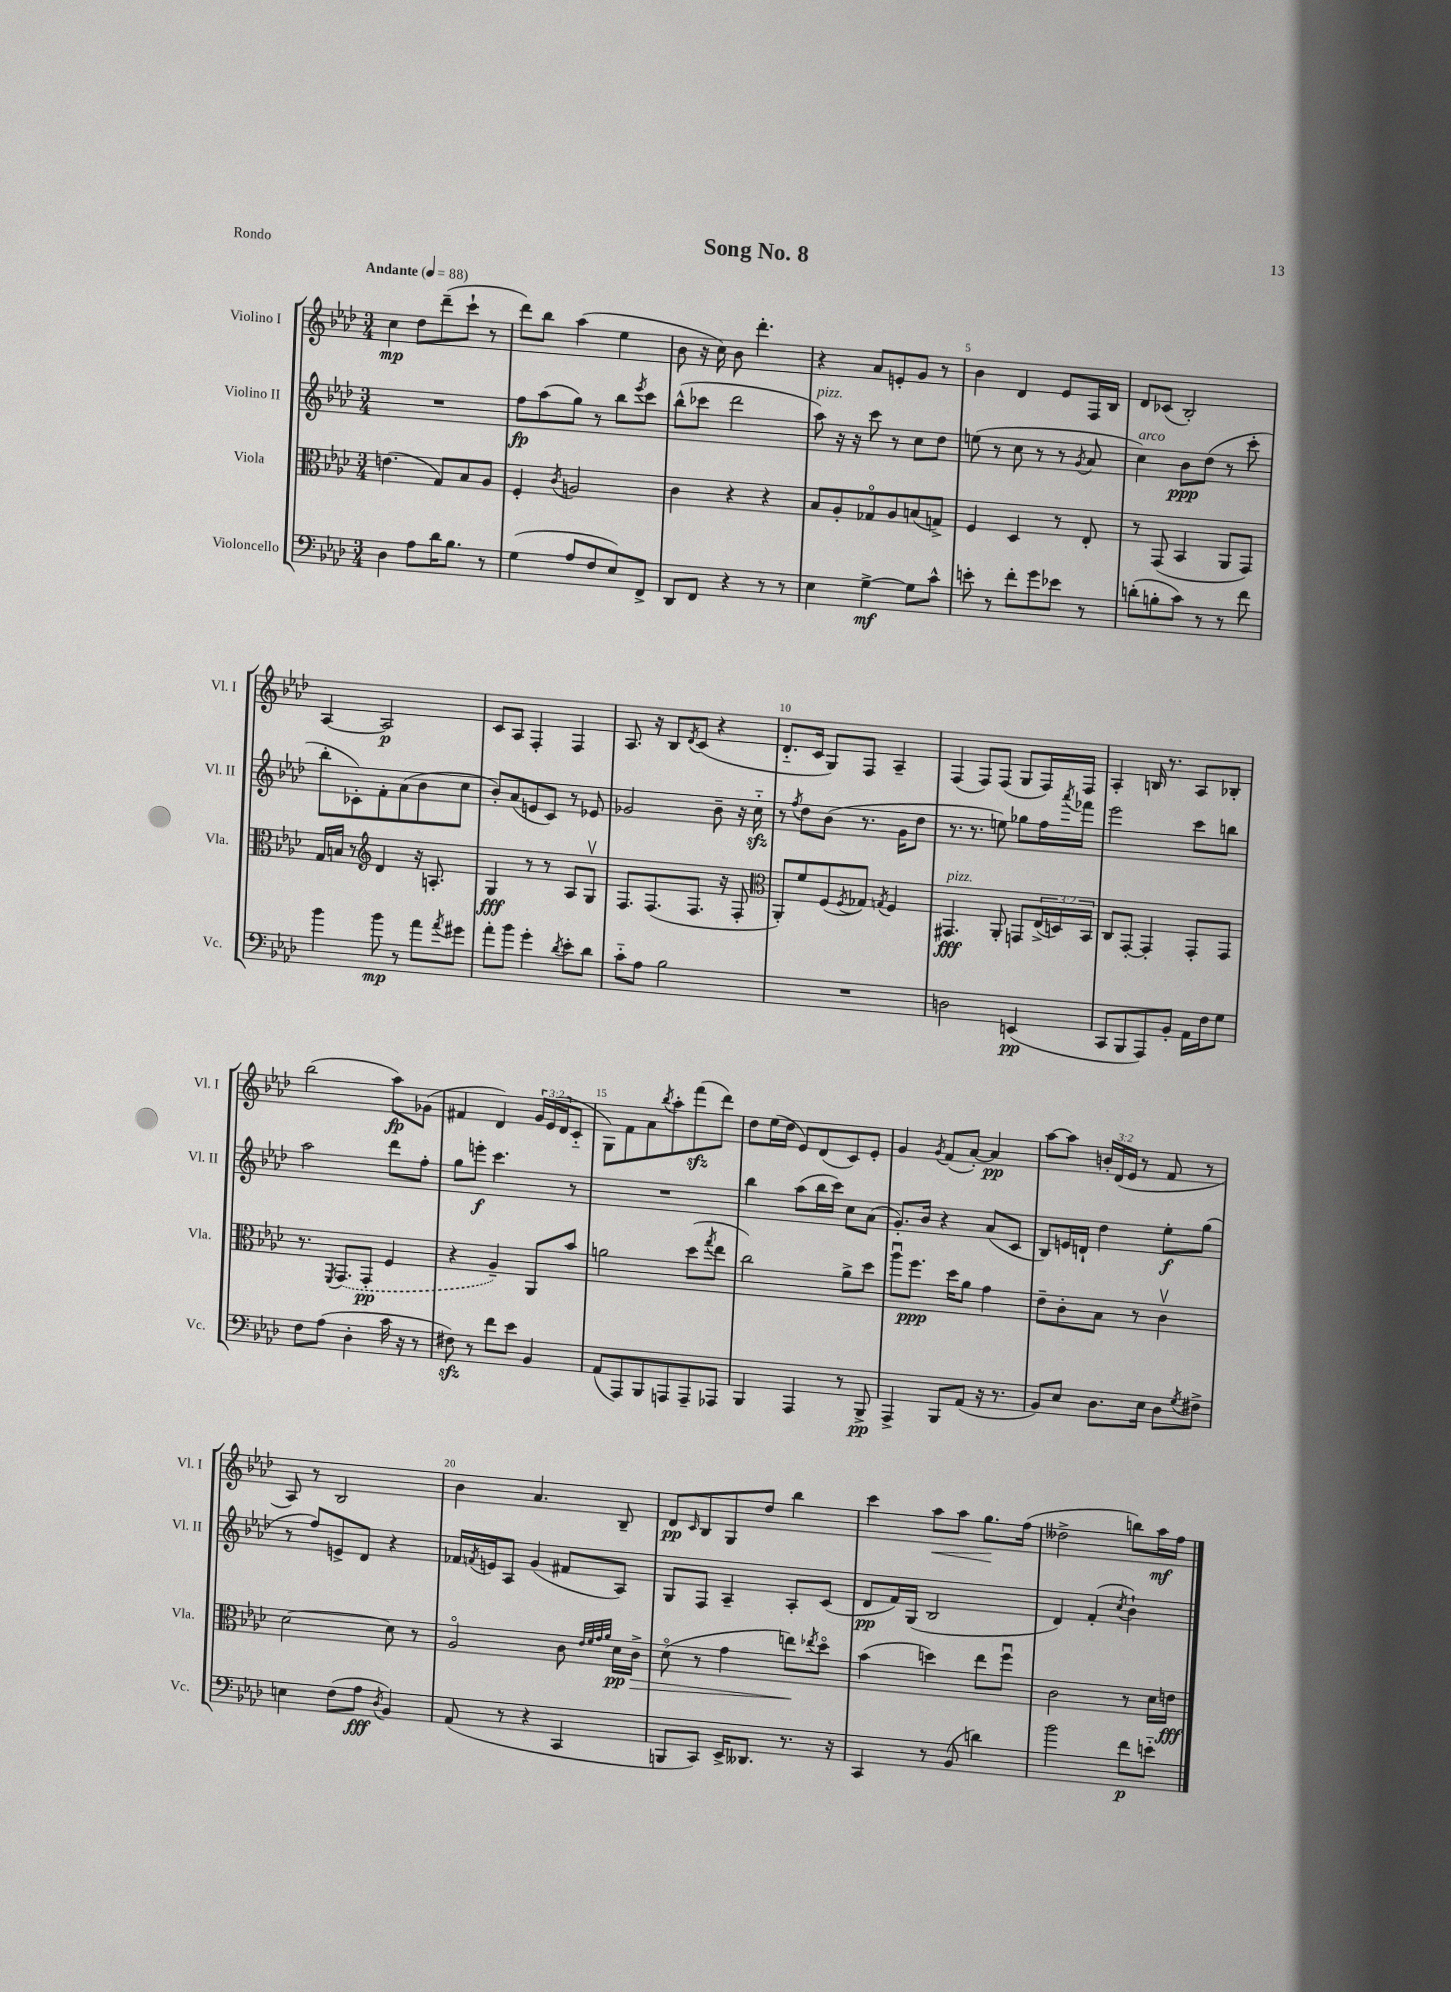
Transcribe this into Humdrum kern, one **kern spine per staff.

**kern	**kern	**kern	**kern
*staff4	*staff3	*staff2	*staff1
*clefF4	*clefC3	*clefG2	*clefG2
*k[b-e-a-d-]	*k[b-e-a-d-]	*k[b-e-a-d-]	*k[b-e-a-d-]
*M3/4	*M3/4	*M3/4	*M3/4
*MM88	*MM88	*MM88	*MM88
4D-	(4.e	2.r	4cc
8A-	.	.	8dd-
16d-	8G)	.	(8ddd-~
8.B-	.	.	.
.	8B-	.	8ccc`
8r	8A-	.	8r
=	=	=	=
(4G	4F'	8ff	8ddd-)
.	.	(8aa-	8bb-
.	8qc	.	.
8A-	2A	8gg)	(4aa-
8F	.	8r	.
8E-)	.	8bb-	4ee-
.	.	8qeee-	.
8FF^	.	8ccc	.
=	=	=	=
8DD-	4c	(8bb-^^	8b-
8FF	.	8ccc-	16r
.	.	.	16cc)
4r	4r	2ddd-	8b-
.	.	.	4.ddd-'
8r	4r	.	.
8r	.	.	.
=	=	=	=
4E-	8B-	8aa-)	4r
.	8A-'	16r	.
.	.	16r	.
[4G^	8G-o	8ccc	8a-
.	8A-	8r	8e'
8G]	(8B	8cc	8g
8c^^	8G^)	8dd-	8r
=	=	=	=
8e'	4F	(8ee	4b-
8r	.	8r	.
8f'	4D-	8cc	4d-
8g	.	8r	.
8e-	8r	8r	8e-
.	.	8qg	.
8r	8E-'	8a-	16F
.	.	.	16B-
=	=	=	=
(8d'	8r	4cc)	8d-
8B'	(8GG	.	(8c-
8c)	4BB-	8b-	2B-')
8r	.	(8dd-	.
8r	8AA-	8r	.
8f	8GG)	8ccc'	.
=	=	=	=
4b-	16G	8bb-'	[4A-
.	16B	.	.
.	8r	8c-')	.
*	*clefG2	*	*
8b-	4d-	8f'	2A-]
8r	.	(8a-	.
8a-	16r	8b-	.
.	8.A'	.	.
8qa-	.	.	.
8g#	.	8cc	.
=	=	=	=
8a-'	4G	8b-')	8c
8b-	.	(8a-	8A-
4g'	8r	8e	4F'
.	8r	8c)	.
8qd-	.	.	.
8e-'	8A-	8r	4F
8d-	8Gv	8e-	.
=	=	=	=
8c'~	8.F	2g-	8.A-
8A-	.	.	.
.	(8.F	.	16r
2B-	.	.	8B-
.	.	.	8qd-
.	8.F	.	(8c
.	.	8b-~	4r
.	16r	.	.
.	8F'	16r	.
.	.	16cc'~	.
=	=	=	=
*	*clefC3	*	*
2.r	8AA-')	8r	8.d-'~
.	.	8qff	.
.	8f	8dd-	.
.	.	.	16c
.	(8F	(8b-	8G)
.	8qF	.	.
.	8G-)	8.r	8F
.	8qG	.	.
.	4F	.	4A-~
.	.	16g	.
.	.	8dd-	.
=	=	=	=
2D	4.GG#	8.r	(4F
.	.	8.r	.
.	.	.	8F)
.	8AA-'	8ee)	(8F
(4EE	8GG	8gg-	8G
.	(24E-^	16ff	16F)
.	24D)	.	.
.	.	8qaaa-	.
.	.	16fff-	16F
.	24BB-	.	.
=	=	=	=
8CC	8C	2eee-	4A-'
8BBB-	[8GG'	.	.
8AAA-)	4GG']	.	16B
.	.	.	8.r
8BB-'	.	.	.
16AA-	8GG'	8ccc	8A-
16F	.	.	.
8G	8GG	8bb	8B-'
=	=	=	=
8F	8.r	2aa-	(2bb-
(8A-	.	.	.
.	8qFF	.	.
.	(8.GG	.	.
4D-'	.	.	.
.	8GG'	.	.
16c	4F	8ddd-	8aa-)
16r	.	.	.
8r	.	8ff'	(8g-
=	=	=	=
8F#)	4r	8gg	4f#
8r	.	8eee'	.
8f	4A-~)	4.ccc	4d-)
8e-	.	.	.
4BB-	8AA-	.	24g
.	.	.	(24e-
.	.	.	24d-
.	8b-	8r	8c'~
=	=	=	=
(8AA-	2a	2.r	8G)
8AAA-)	.	.	8f
8BBB-	.	.	8a-
.	.	.	8qbb-
8AAA	.	.	8aa-'
8AAA~	(8dd-	.	(8fff
.	8qgg	.	.
8AAA-	8ee-	.	8ddd-)
=	=	=	=
4BBB-	2cc)	4bb-	8dd-
.	.	.	(16ee-
.	.	.	16dd-
4AAA-	.	(8aa-	8e-)
.	.	16bb-	(8d-
.	.	16ccc)	.
8r	8a-^	8cc	8c)
8BBB-^	8dd-	(8a-	8e-'
=	=	=	=
4AAA-^	8aa-u	8.g')	4g
.	8.ff	.	.
.	.	16b-	.
.	.	.	8qg
8BBB-	.	4r	(8f
.	16dd-	.	.
(8AA-	8a-	.	[8a-')
16r	4g	(8a-	4a-]
8.r	.	.	.
.	.	8c	.
=	=	=	=
8BB-)	8e-~	8B-)	[8aa-
8E-	8c'	16e	8aa-]
.	.	16d`	.
8.D-	8B-	4dd-	24b'
.	.	.	(24d-
.	.	.	24e-
.	8r	.	8r
16E-	.	.	.
8D-	4cv	8ee-'	8f
8qG	.	.	.
8F#^	.	(8gg	8r
=	=	=	=
4E	[2d-	8r	8A-)
.	.	8ff)	8r
(8F	.	8e^	2B-
8A-	.	8d-	.
8qD-	.	.	.
4BB-)	8d-]	4r	.
.	8r	.	.
=	=	=	=
(8AA-	2A-o	16f-	4b-
.	.	8qf	.
.	.	16e	.
8r	.	8A-	.
4r	.	(4g	4.a-
4CC	8c	8f#	.
.	32qqe-	.	.
.	32qqf	.	.
.	32qqg	.	.
.	32qqa-	.	.
.	16d-	8A-)	8B-~
.	16c^	.	.
=	=	=	=
8BBB	(8d-o	8G	8d-
.	.	.	16qqc
8CC)	8r	8F	8B-
16EE-^	4g	4A-~	8G
8.DD--	.	.	.
.	.	.	8dd-
8.r	8ee)	8A-'	4bb-
.	8qee-	.	.
.	8dd-o	(8c	.
16r	.	.	.
=	=	=	=
4CC	(4b-	8d-	4ccc
.	.	16f)	.
.	.	(16G	.
8r	4dd)	2B-	8aa-
(8BB-	.	.	8aa-
4d)	8ee-	.	8.gg
.	8ffu	.	.
.	.	.	(16ff
=	=	=	=
2b-	2c	4d-)	2dd--^
.	.	(4f'	.
.	.	8qcc	.
8f	8r	4b-`)	8bb)
8e'~	16d-	.	16aa-
.	16e	.	16ff
==	==	==	==
*-	*-	*-	*-
